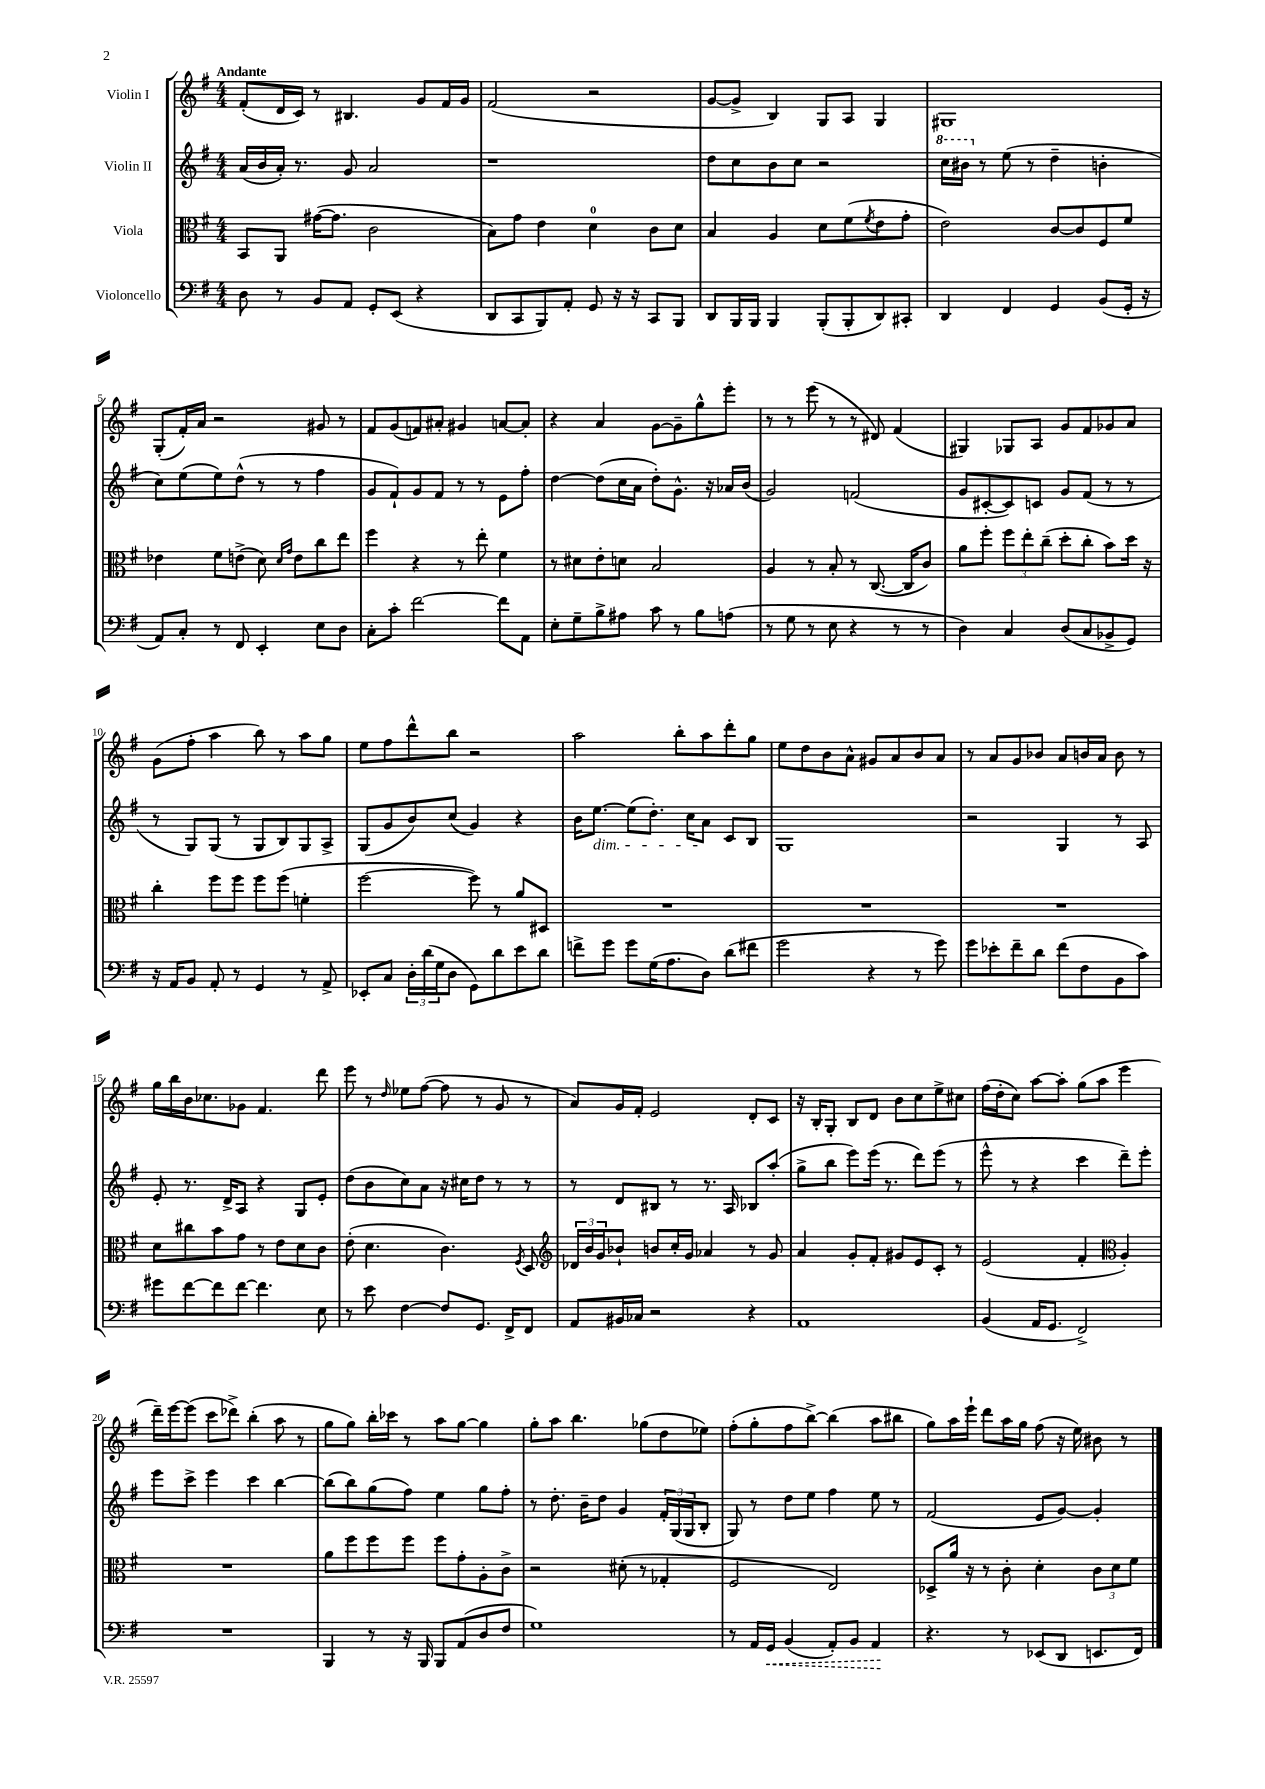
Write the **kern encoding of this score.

**kern	**kern	**kern	**kern
*staff4	*staff3	*staff2	*staff1
*clefF4	*clefC3	*clefG2	*clefG2
*k[f#]	*k[f#]	*k[f#]	*k[f#]
*M4/4	*M4/4	*M4/4	*M4/4
8D	8BB	(16a	(8f#'
.	.	16b	.
8r	8AA	16a')	16d
.	.	8.r	16c)
8BB	([16g#	.	8r
.	8.g#]	.	.
8AA	.	8g	4.B#
8GG'	2c	2a	.
(8EE	.	.	.
4r	.	.	8g
.	.	.	16f#
.	.	.	16g
=	=	=	=
8DD	8B)	1r	(2f#
8CC	8g	.	.
8BBB)	4e	.	.
8AA'	.	.	.
8GG	4d	.	2r
16r	.	.	.
16r	.	.	.
8CC	8c	.	.
8BBB	8d	.	.
=	=	=	=
8DD	4B	8dd	[8g
16BBB	.	8cc	8g^]
16BBB	.	.	.
4BBB	4A	8b	4B)
.	.	8cc	.
(8BBB'	8d	2r	8G
8BBB'	(8f#	.	8A
.	8qf#	.	.
8DD)	8e	.	4G
8CC#'	8g'	.	.
=	=	=	=
4DD	2e)	16ccc	1G#
.	.	16bb#	.
.	.	8r	.
4FF#	.	(8ee	.
.	.	8r	.
4GG	[8c	4dd~	.
.	8c]	.	.
(8BB	8F#	4b'	.
16GG'	8f#	.	.
16r	.	.	.
=	=	=	=
8AA)	4e-	8cc)	(8G'
8C'	.	(8ee	16f#')
.	.	.	16a
8r	8f#	8ee)	2r
8FF#	(8e^	(8dd^^	.
4EE'	8d)	8r	.
.	16qqd	.	.
.	16qqg	.	.
.	8e	8r	.
8E	8cc	4ff#	8g#
8D	8ee	.	8r
=	=	=	=
8C'	4ff#	8g	8f#
8c'	.	8f#`)	(8g
[2f#	4r	8g	8f)
.	.	8f#	8a#'
.	8r	8r	4g#
.	8ee'	8r	.
8f#]	4f#	8e	[8a
8AA	.	8ff#'	8a']
=	=	=	=
8E'	8r	[4dd	4r
8G~	8d#	.	.
8B^	8e'	(8dd]	4a
8A#	8d	16cc	.
.	.	16a	.
8c	2B	8dd')	[8g
8r	.	8.g^^	8g~]
8B	.	.	8gg^^
.	.	16r	.
(8A	.	16a-	8eee'
.	.	(16b	.
=	=	=	=
8r	4A	2g)	8r
8G	.	.	8r
8r	8r	.	(8eee
8E	8B'	.	8r
4r	8r	(2f	8r
.	([8.C	.	8d#)
8r	.	.	(4f#
.	16C]	.	.
8r	8c)	.	.
=	=	=	=
4D)	8a	8g	4G#)
.	8ff#'	[8c#'	.
4C	12ff#	8c#])	8G-
.	12ee'	.	.
.	.	8c	8A
.	(12cc~	.	.
(8D	8dd'	8g	8g
8C	8cc'	(8f#	8f#
8BB-^	8b)	8r	8g-
8GG)	16dd	8r	8a
.	16r	.	.
=	=	=	=
16r	4cc'	8r	(8g
16AA	.	.	.
8BB	.	8G)	8ff#'
8AA'	8ff#	(8G	4aa
8r	8ff#	8r	.
4GG	8ff#	8G	8bb)
.	(8ff#	8B)	8r
8r	4f'	8G	8aa
8AA^	.	8A^	8gg
=	=	=	=
8EE-'	[2ff#	(8G	8ee
8C	.	8g	8ff#
24D'	.	8b)	8ddd^^
(24d	.	.	.
24G	.	.	.
8D	.	(8cc	8bb
8GG)	8ff#])	4g)	2r
8d	8r	.	.
8e	8a	4r	.
8d	8D#	.	.
=	=	=	=
8f^	1r	16b	2aa
.	.	[8.ee	.
8g	.	.	.
8g	.	(8ee]	.
(16G	.	8.dd')	.
8.A	.	.	.
.	.	.	8bb'
.	.	16cc	.
8D)	.	8a	8aa
(8d	.	8c	8ddd'
8f#	.	8B	8gg
=	=	=	=
2g	1r	1G	8ee
.	.	.	8dd
.	.	.	8b
.	.	.	8a^^
4r	.	.	8g#
.	.	.	8a
8r	.	.	8b
8g)	.	.	8a
=	=	=	=
8g	1r	2r	8r
8e-'	.	.	8a
8f#~	.	.	8g
8d	.	.	8b-
(8f#	.	4G	8a
8F#	.	.	16b
.	.	.	16a
8BB	.	8r	8b
8c)	.	8A	8r
=	=	=	=
8g#	8d	8e'	16gg
.	.	.	16bb
[8f#	8cc#	8.r	16b
.	.	.	8.cc-
8f#]	8b	.	.
.	.	16d^	.
[8f#	8g	8A	8g-
4.f#]	8r	4r	4.f#
.	8e	.	.
.	8d	8G	.
8E	8c	8e'	8ddd
=	=	=	=
8r	(8e'	(8dd	8eee
8e	4.d	8b	8r
.	.	.	16qqdd
[4F#	.	8cc)	8ee-
.	.	8a	([8ff#
8F#]	4.c)	16r	8ff#]
.	.	16cc#	.
8.GG	.	8dd	8r
.	.	8r	8g
16FF#^	.	.	.
.	8qF#	.	.
8FF#	8D	8r	8r
=	=	=	=
*	*clefG2	*	*
8AA	24d-	8r	8a)
.	24b	.	.
.	24g	.	.
16BB#	8b-`	8d	16g
16C-	.	.	16f#'
2r	8b	8B#	2e
.	16cc'	8r	.
.	16g	.	.
.	4a-	8.r	.
.	.	16A	.
4r	8r	8B-	8d'
.	8g	(8aa'	8c
=	=	=	=
1AA	4a	8gg^	16r
.	.	.	16B'
.	.	8bb	8G'
.	8g'	8eee)	8B
.	8f#'	(16eee	8d
.	.	8.r	.
.	8g#	.	8b
.	8e	8ddd)	8cc
.	8c'	(8eee	8ee^
.	8r	8r	8cc#
=	=	=	=
(4BB	(2e	8eee^^	(16ff#
.	.	.	16dd'
.	.	8r	8cc)
16AA	.	4r	[8aa
8.GG	.	.	.
.	.	.	8aa']
2FF#^)	4f#'	4ccc	(8gg
.	.	.	8aa
*	*clefC3	*	*
.	4A')	8ddd~)	4eee
.	.	8eee'	.
=	=	=	=
1r	1r	8eee	16ddd~)
.	.	.	[16eee
.	.	8ccc^	(8eee]
.	.	4eee	8ccc
.	.	.	8ddd-^)
.	.	4ccc	(4bb'
.	.	[4bb	8aa
.	.	.	8r
=	=	=	=
4BBB	8a	(8bb]	8gg
.	8ff#	8bb)	8gg)
8r	8ff#	(8gg	16bb'
.	.	.	16ccc-
16r	8ff#	8ff#)	8r
16BBB	.	.	.
8BBB	8ff#	4ee	8aa
(8AA	8g'	.	[8gg
8D	8A'	8gg	4gg]
8F#	8c^	8ff#'	.
=	=	=	=
1G)	2r	8r	8gg'
.	.	8.dd'	8aa
.	.	.	4.bb
.	.	16b~	.
.	.	8dd	.
.	(8d#'	4g	.
.	8r	.	(8gg-
.	4G-'	24f#'	8dd
.	.	(24G	.
.	.	24G	.
.	.	8B'	8ee-)
=	=	=	=
8r	2F#	8G)	(8ff#'
16AA	.	8r	8gg'
16GG	.	.	.
(4BB	.	8dd	8ff#
.	.	8ee	[8bb^)
8AA')	2E)	4ff#	(4bb]
8BB	.	.	.
4AA	.	8ee	8aa
.	.	8r	8bb#
=	=	=	=
4.r	8D-^	(2f#	8gg)
.	16a	.	16aa
.	16r	.	16eee`
.	8r	.	8ddd
8r	8c'	.	16aa
.	.	.	16gg
(8EE-	4d'	8e	(8ff#
8DD	.	[8g)	16r
.	.	.	16ee)
8.EE	12c	4g']	8b#
.	12d	.	.
.	.	.	8r
.	12f#	.	.
16FF#)	.	.	.
==	==	==	==
*-	*-	*-	*-
